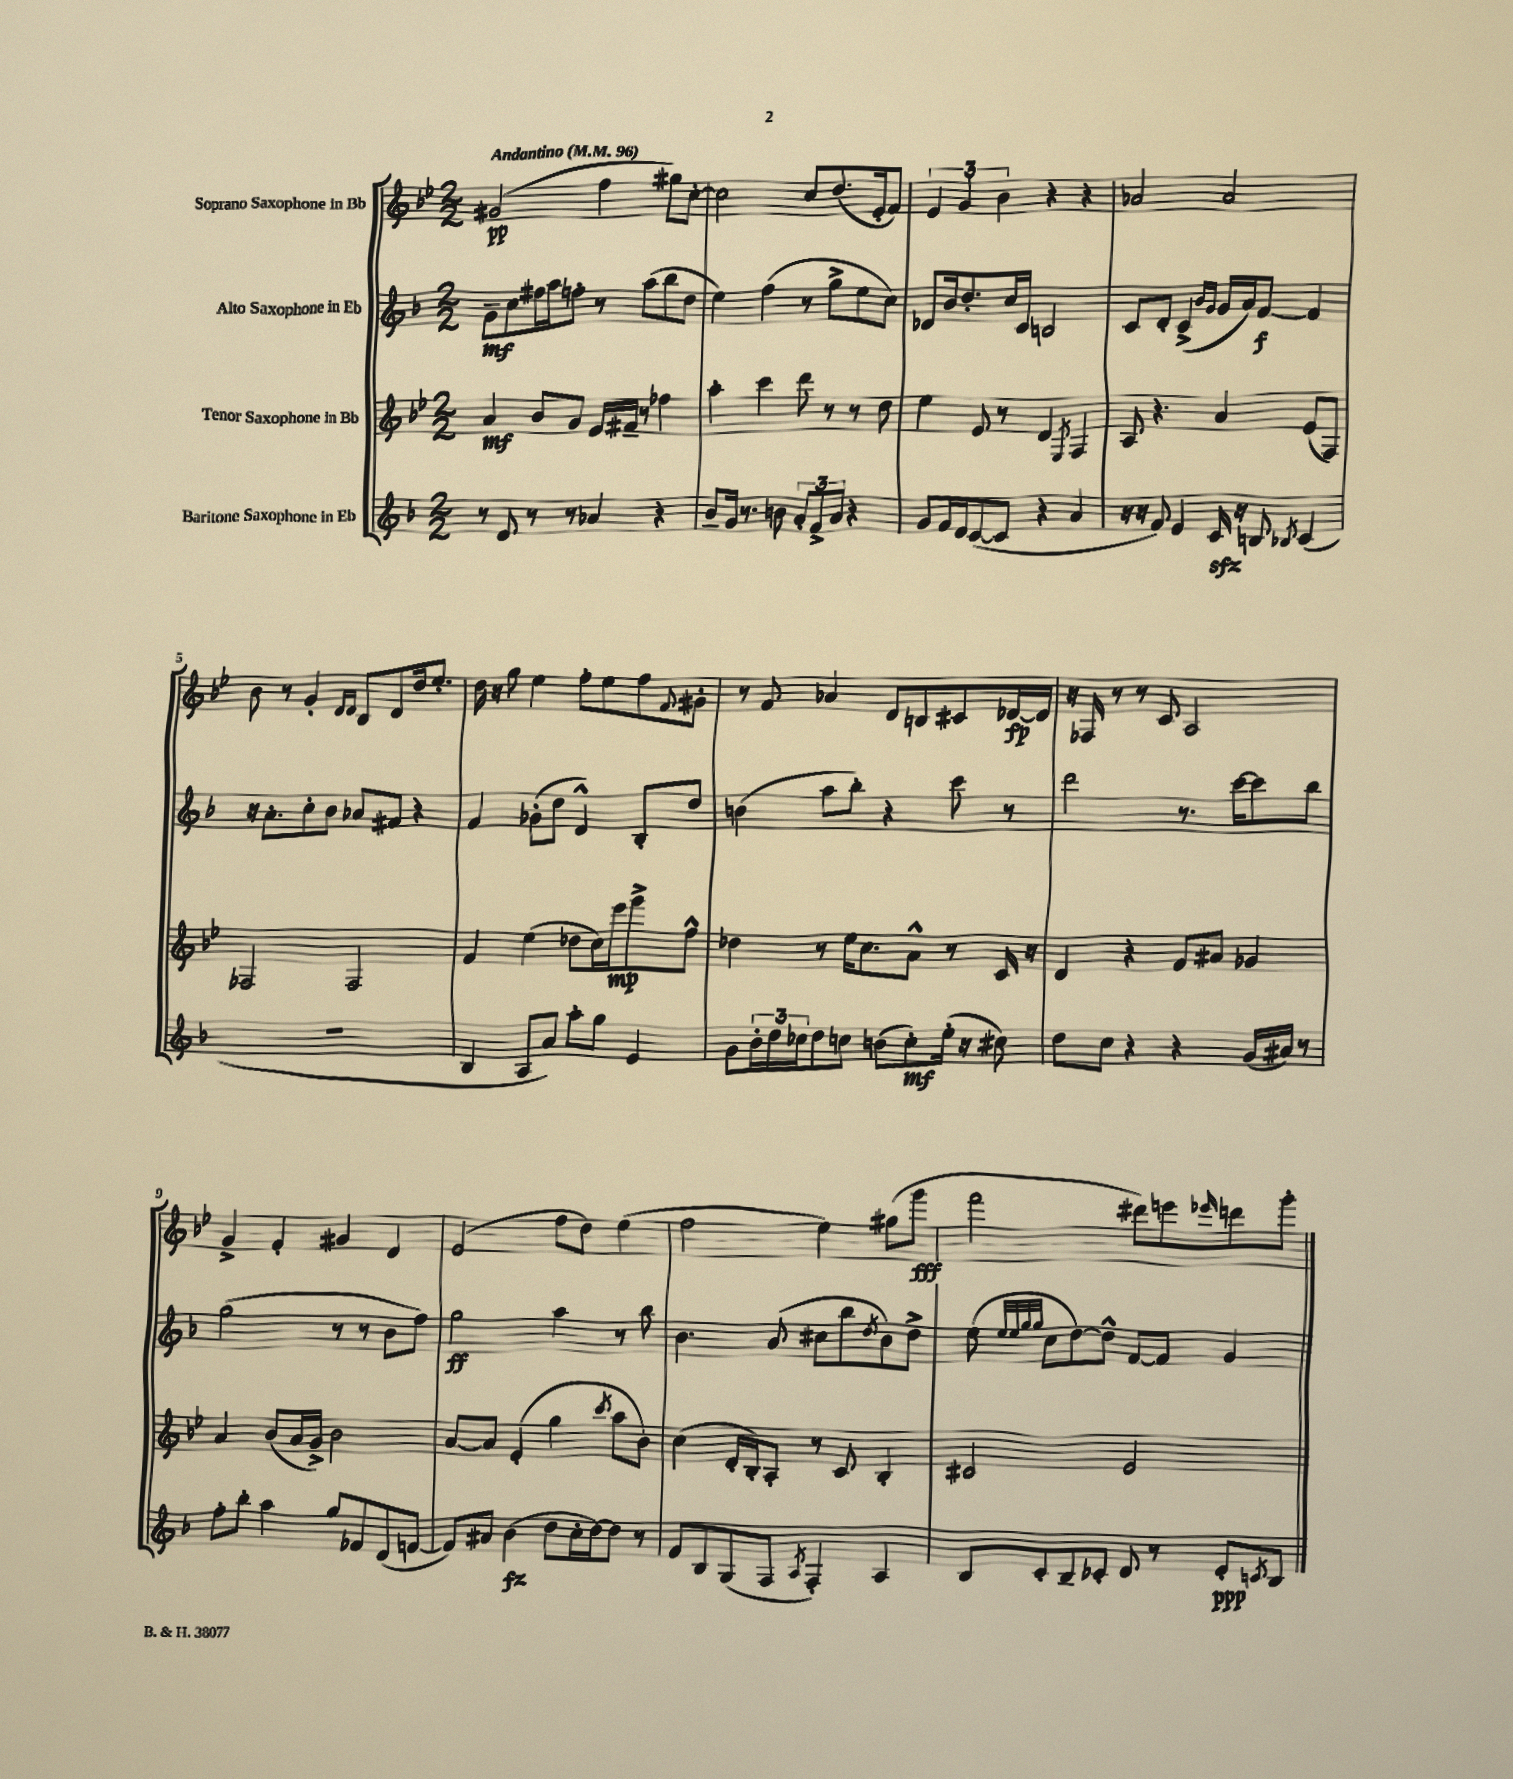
<<
\new StaffGroup <<
\new Staff = "s0" \with { instrumentName = "Soprano Saxophone in Bb" } {
    \clef treble \key bes \major \numericTimeSignature \time 2/2 \tempo "Andantino" 4 = 96
    gis'2\pp( f''4 gis''8) c''8~-. |
    c''2 c''8 d''8.( ees'16-. f'8) |
    \tuplet 3/2 { ees'4 g'4 bes'4 } r4 r4 |
    aes'2 aes'2 |
    bes'8 r8 g'4-. \grace { d'16 d'16 } bes8 d'8 d''16 ees''8.-. |
    d''16 r16 g''8 ees''4 f''8-. ees''8 f''8 \appoggiatura { f'8 } gis'8-. |
    r8 f'8 aes'4 d'8 b8 cis'8 des'16~\fp des'16 |
    r16 fes16 r8 r8 c'8 a2 |
    g'4-> f'4-. gis'4 d'4 |
    ees'2( f''8 d''8) ees''4( |
    f''2 ees''4) gis''8( g'''8\fff |
    f'''2 dis'''8) e'''8 \grace { ees'''16 } d'''8 g'''8-. \bar "|." |
}
\new Staff = "s1" \with { instrumentName = "Alto Saxophone in Eb" } {
    \clef treble \key f \major \numericTimeSignature \time 2/2
    g'8--\mf c''8 fis''16 a''16 f''8-. r8 a''8( bes''8 d''8 |
    e''4) f''4( r8 g''8-> e''8 c''8) |
    des'8 bes'16 d''8.-. c''16 c'16 b2 |
    c'8 d'8-. c'4->( \grace { bes'16 g'16 } g'16 a'16) f'8~\f f'4 |
    r16 a'8.-. c''8-. bes'8 aes'8 fis'8 r4 |
    f'4 ges'8-.( d''8 d'4-^) bes8-. d''8 |
    b'4( a''8 bes''8-.) r4 c'''8 r8 |
    d'''2 r8. c'''16~ c'''8 bes''8 |
    g''2( r8 r8 bes'8 f''8) |
    g''2\ff a''4 r8 bes''8 |
    bes'4. a'8( cis''8 bes''8 \acciaccatura { d''8 } bes'8) d''8-> |
    e''8( \grace { e''32 e''32 g''32 g''32 } c''8 d''8~) d''8-^ f'8~ f'8 g'4 \bar "|." |
}
\new Staff = "s2" \with { instrumentName = "Tenor Saxophone in Bb" } {
    \clef treble \key bes \major \numericTimeSignature \time 2/2
    a'4\mf bes'8 g'8 ees'16 fis'16-- r8 fes''4 |
    a''4-. c'''4 d'''8 r8 r8 d''8 |
    ees''4 ees'8 r8 d'4 \acciaccatura { ees8 } f4 |
    a8 r4. a'4 ees'8( f8) |
    fes2 fes2 |
    f'4 ees''4( des''8 c''16) ees'''16\mp g'''8-> f''8-^ |
    des''4 r8 ees''16 c''8. a'8-^ r8 c'16 r16 |
    d'4 r4 f'8 ais'8 ges'4 |
    a'4 bes'8( a'16 g'16->) bes'2 |
    a'8~ a'8 ees'4-.( g''4 \acciaccatura { c'''8 } a''8 bes'8) |
    c''4( d'16-. bes16-.) a8-. r8 c'8 bes4-. |
    cis'2 ees'2 \bar "|." |
}
\new Staff = "s3" \with { instrumentName = "Baritone Saxophone in Eb" } {
    \clef treble \key f \major \numericTimeSignature \time 2/2
    r8 d'8 r8 r8 aes'4 r4 |
    bes'8-- g'16 r8. b'8 \tuplet 3/2 { a'8-. f'8-> a'8 } r4 |
    g'8 f'16 d'16 c'8~( c'8 r4 a'4 |
    r16 r16 f'8) e'4 c'16\sfz r16 b8 \acciaccatura { bes8 } c'4( |
    R1 |
    bes4 a8 a'8) a''8-. g''8 e'4 |
    g'8 \tuplet 3/2 { bes'16-. d''16 ces''16 } d''8 c''8 b'8( c''8-.\mf) e''16-.( r16 cis''8) |
    d''8 c''8 r4 r4 g'16( ais'16) r8 |
    f''8-. bes''8-. a''4 g''8 fes'8 d'8( f'8~ |
    f'8) ais'8 bes'4\fz( d''8 c''16-. d''16~) d''8 r8 |
    f'8 bes8 g8( f8 \acciaccatura { a8 } f4-.) a4 |
    bes8 c'8-. bes8-- ces'8-. d'8 r8 e'8-.\ppp \acciaccatura { c'8 } bes8 \bar "|." |
}
>>
>>
